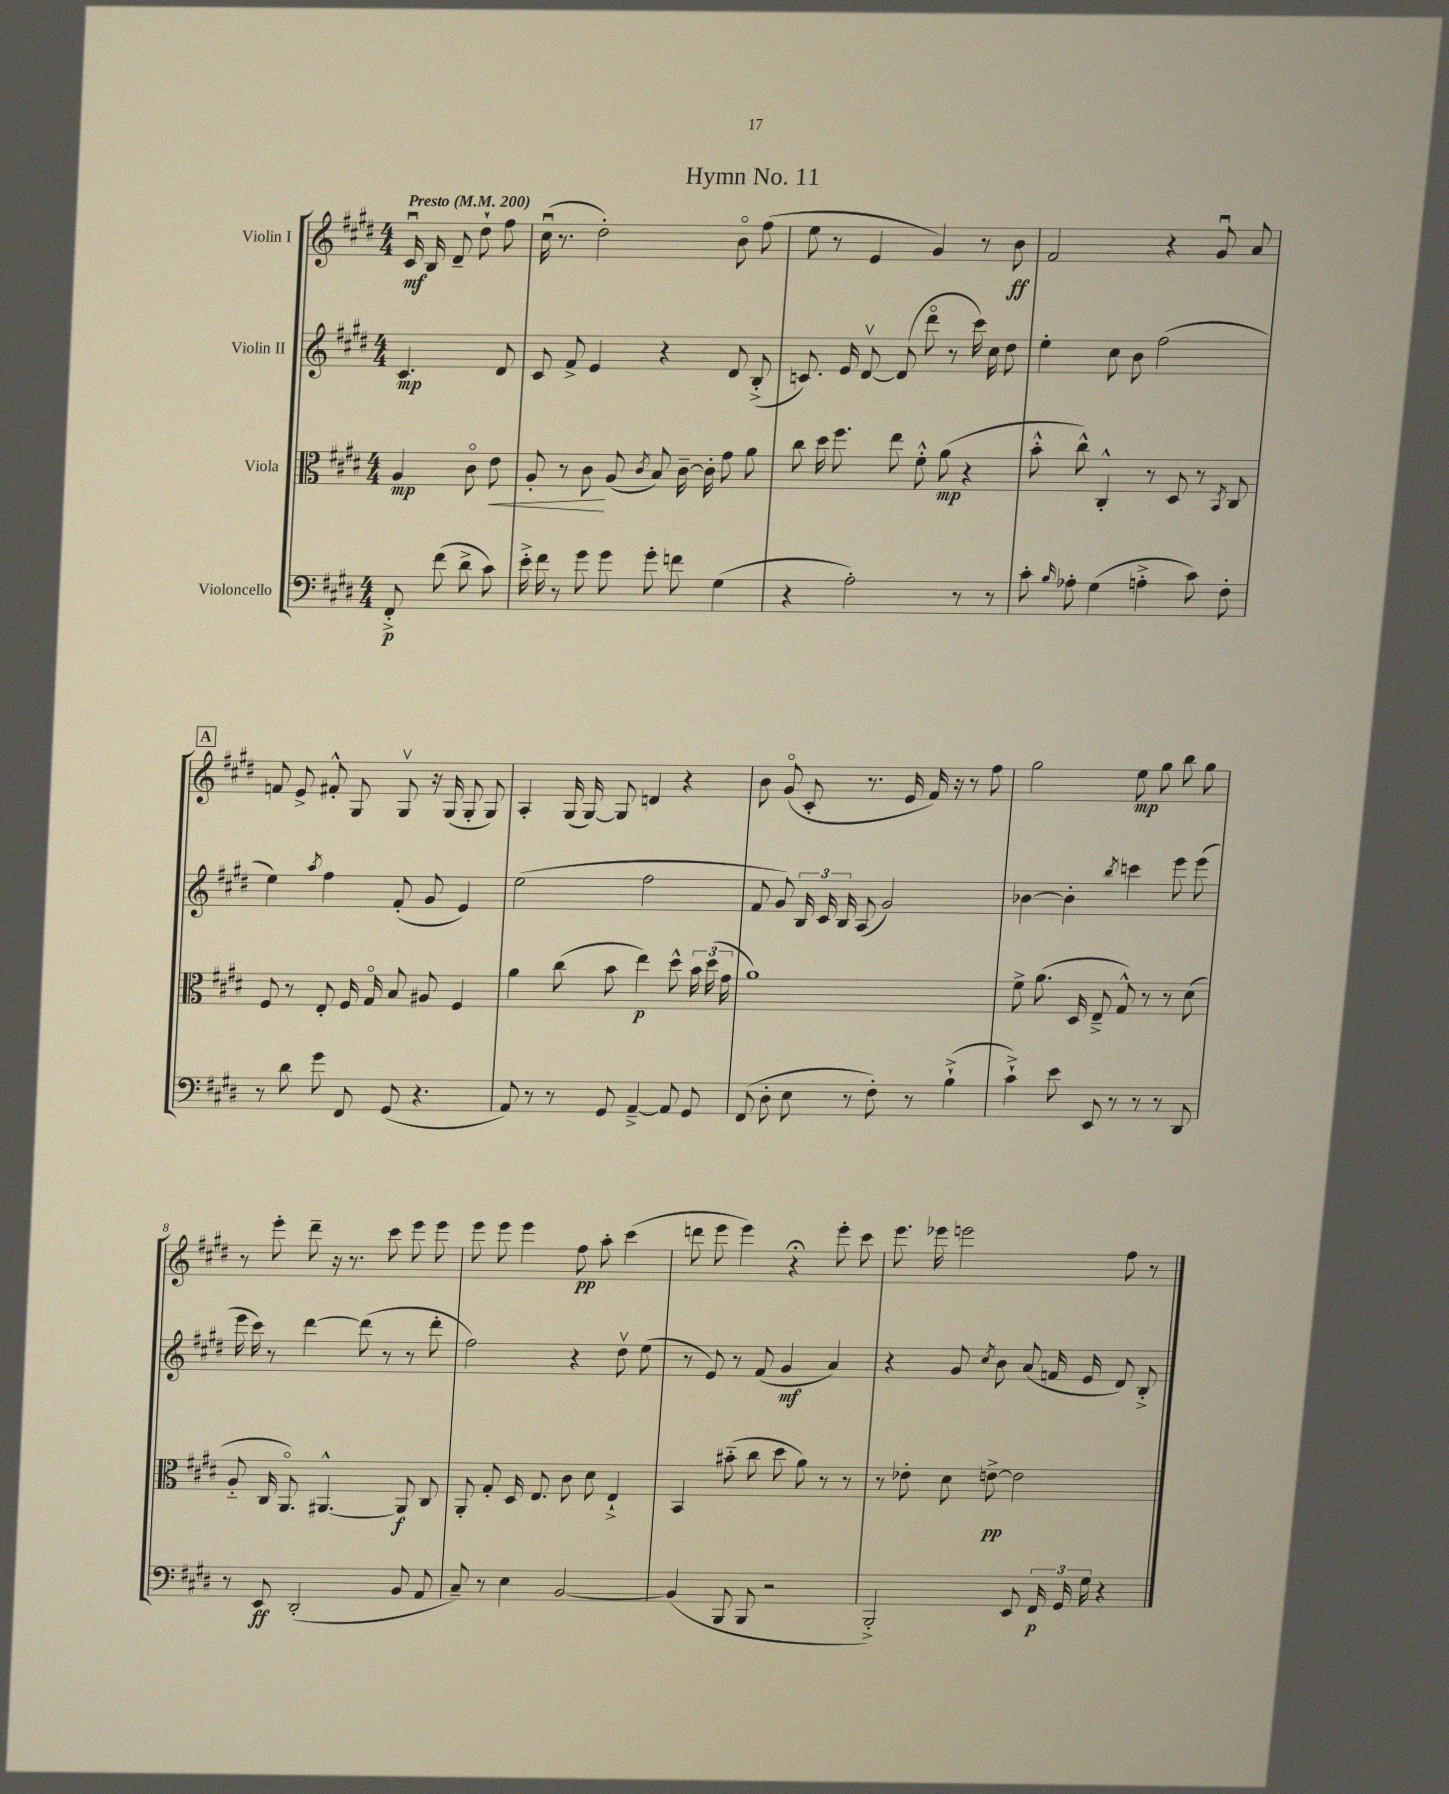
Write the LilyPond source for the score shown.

\header { title = "Hymn No. 11" }
<<
\new StaffGroup <<
\new Staff = "s0" \with { instrumentName = "Violin I" } {
    \clef treble \key e \major \numericTimeSignature \time 4/4 \partial 2 \tempo "Presto" 4 = 200
    \autoBeamOff cis'16\downbow\mf b16 dis'8-- dis''8-! fis''8 |
    cis''16\downbow( r8. dis''2-.) b'8\flageolet fis''8( |
    e''8 r8 e'4 gis'4) r8 b'8\ff |
    fis'2 r4 gis'8\downbow a'8 |
    \mark \markup { \box "A" } f'8 e'8-> fis'8-.-^ gis8 gis8\upbow r16 gis16( gis8-. gis8) |
    a4-. gis16( gis16~) gis8 d'4 r4 |
    b'8 gis'8\flageolet( cis'8-. r8. e'16 fis'16) r16 r8 fis''8 |
    gis''2 e''8\mp gis''8 b''8 gis''8 |
    r8 e'''8-. dis'''8-- r16 r8. cis'''8 e'''8 e'''8 |
    e'''8 e'''8 e'''4 fis''8\pp a''8-. cis'''4( |
    d'''8 e'''8 e'''4) r4\fermata e'''8-. cis'''8 |
    e'''8. ees'''16 e'''2 fis''8 r8 \bar "|." |
}
\new Staff = "s1" \with { instrumentName = "Violin II" } {
    \clef treble \key e \major \numericTimeSignature \time 4/4 \partial 2
    \autoBeamOff cis'4.\mp dis'8 |
    cis'8 fis'8-> e'4 r4 dis'8 b8-.->( |
    c'8.) e'16 dis'8~\upbow dis'8( dis'''8\flageolet r8 cis'''16) cis''16 dis''8 |
    e''4-. cis''8 b'8 fis''2( |
    \mark \markup { \box "A" } e''4) \acciaccatura { a''8 } fis''4 fis'8-.( gis'8 e'4) |
    e''2( fis''2 |
    fis'8 gis'8) \tuplet 3/2 { b16 cis'16 b16 } a8( gis'2) |
    bes'4~ bes'4-. \acciaccatura { b''8 } c'''4 e'''8 e'''8( |
    e'''16 cis'''16) r8 dis'''4~ dis'''8( r8 r8 dis'''8-. |
    fis''2) r4 dis''8\upbow e''8( |
    r8 e'8) r8 fis'8( gis'4\mf a'4) |
    r4 gis'8 \acciaccatura { cis''8 } b'8 a'8( f'16 e'16 dis'8) b8-.-> \bar "|." |
}
\new Staff = "s2" \with { instrumentName = "Viola" } {
    \clef alto \key e \major \numericTimeSignature \time 4/4 \partial 2
    \autoBeamOff a4\mp cis'8\flageolet e'8\< |
    a8-. r8 cis'8\! a8( \acciaccatura { cis'8 } b8) cis'16~-- cis'16-. gis'8 a'8 |
    cis''8 dis''16 fis''8. e''8 fis'8-.-^ a'8\mp( r4 |
    b'8-.-^ cis''8-^) cis4-.-^ r8 dis8 r8 \acciaccatura { b,8 } cis8 |
    \mark \markup { \box "A" } fis8 r8 e8-. fis16 gis16\flageolet b8 ais8 fis4 |
    a'4 cis''8( b'8 e''4\p) dis''8-^ \tuplet 3/2 { b'16 dis''16( gis'16 } |
    a'1) |
    fis'8-> a'8.( dis16 e8---> gis8-^) r8 r8 dis'8( |
    a8-_ cis16 a,8.\flageolet) ais,4.~-^ ais,8\f cis8 |
    a,8-. gis8-. dis16 e8. cis'8 dis'8 e4-!-> |
    b,4 bis'8-_( cis''8 dis''8 a'8) r8 r8 |
    r8 ees'8-. dis'8 e'8~->\pp e'2 \bar "|." |
}
\new Staff = "s3" \with { instrumentName = "Violoncello" } {
    \clef bass \key e \major \numericTimeSignature \time 4/4 \partial 2
    \autoBeamOff fis,8-.->\p fis'8( dis'8-> cis'8) |
    e'16-.-> fis'16 r8 gis'8 gis'8 gis'8-. f'8 gis4( |
    r4 a2-.) r8 r8 |
    cis'8-. \grace { b16 } aes8-. gis4( a4-.-> cis'8) fis8-. |
    \mark \markup { \box "A" } r8 dis'8 gis'8 fis,8 gis,8( r4. |
    a,8) r8 r8 gis,8 a,4~---> a,8 gis,8 |
    fis,8( dis8-. e8 r8 fis8-.) r8 b4-!->( |
    cis'4-!->) e'8 e,8 r8 r8 r8 dis,8 |
    r8 e,8\ff dis,2-.( b,8 a,8 |
    cis8--) r8 e4 b,2~ |
    b,4( b,,8 b,,8 r2 |
    b,,2-.->) e,8 \tuplet 3/2 { fis,16\p gis,16 gis16 } r4 \bar "|." |
}
>>
>>
